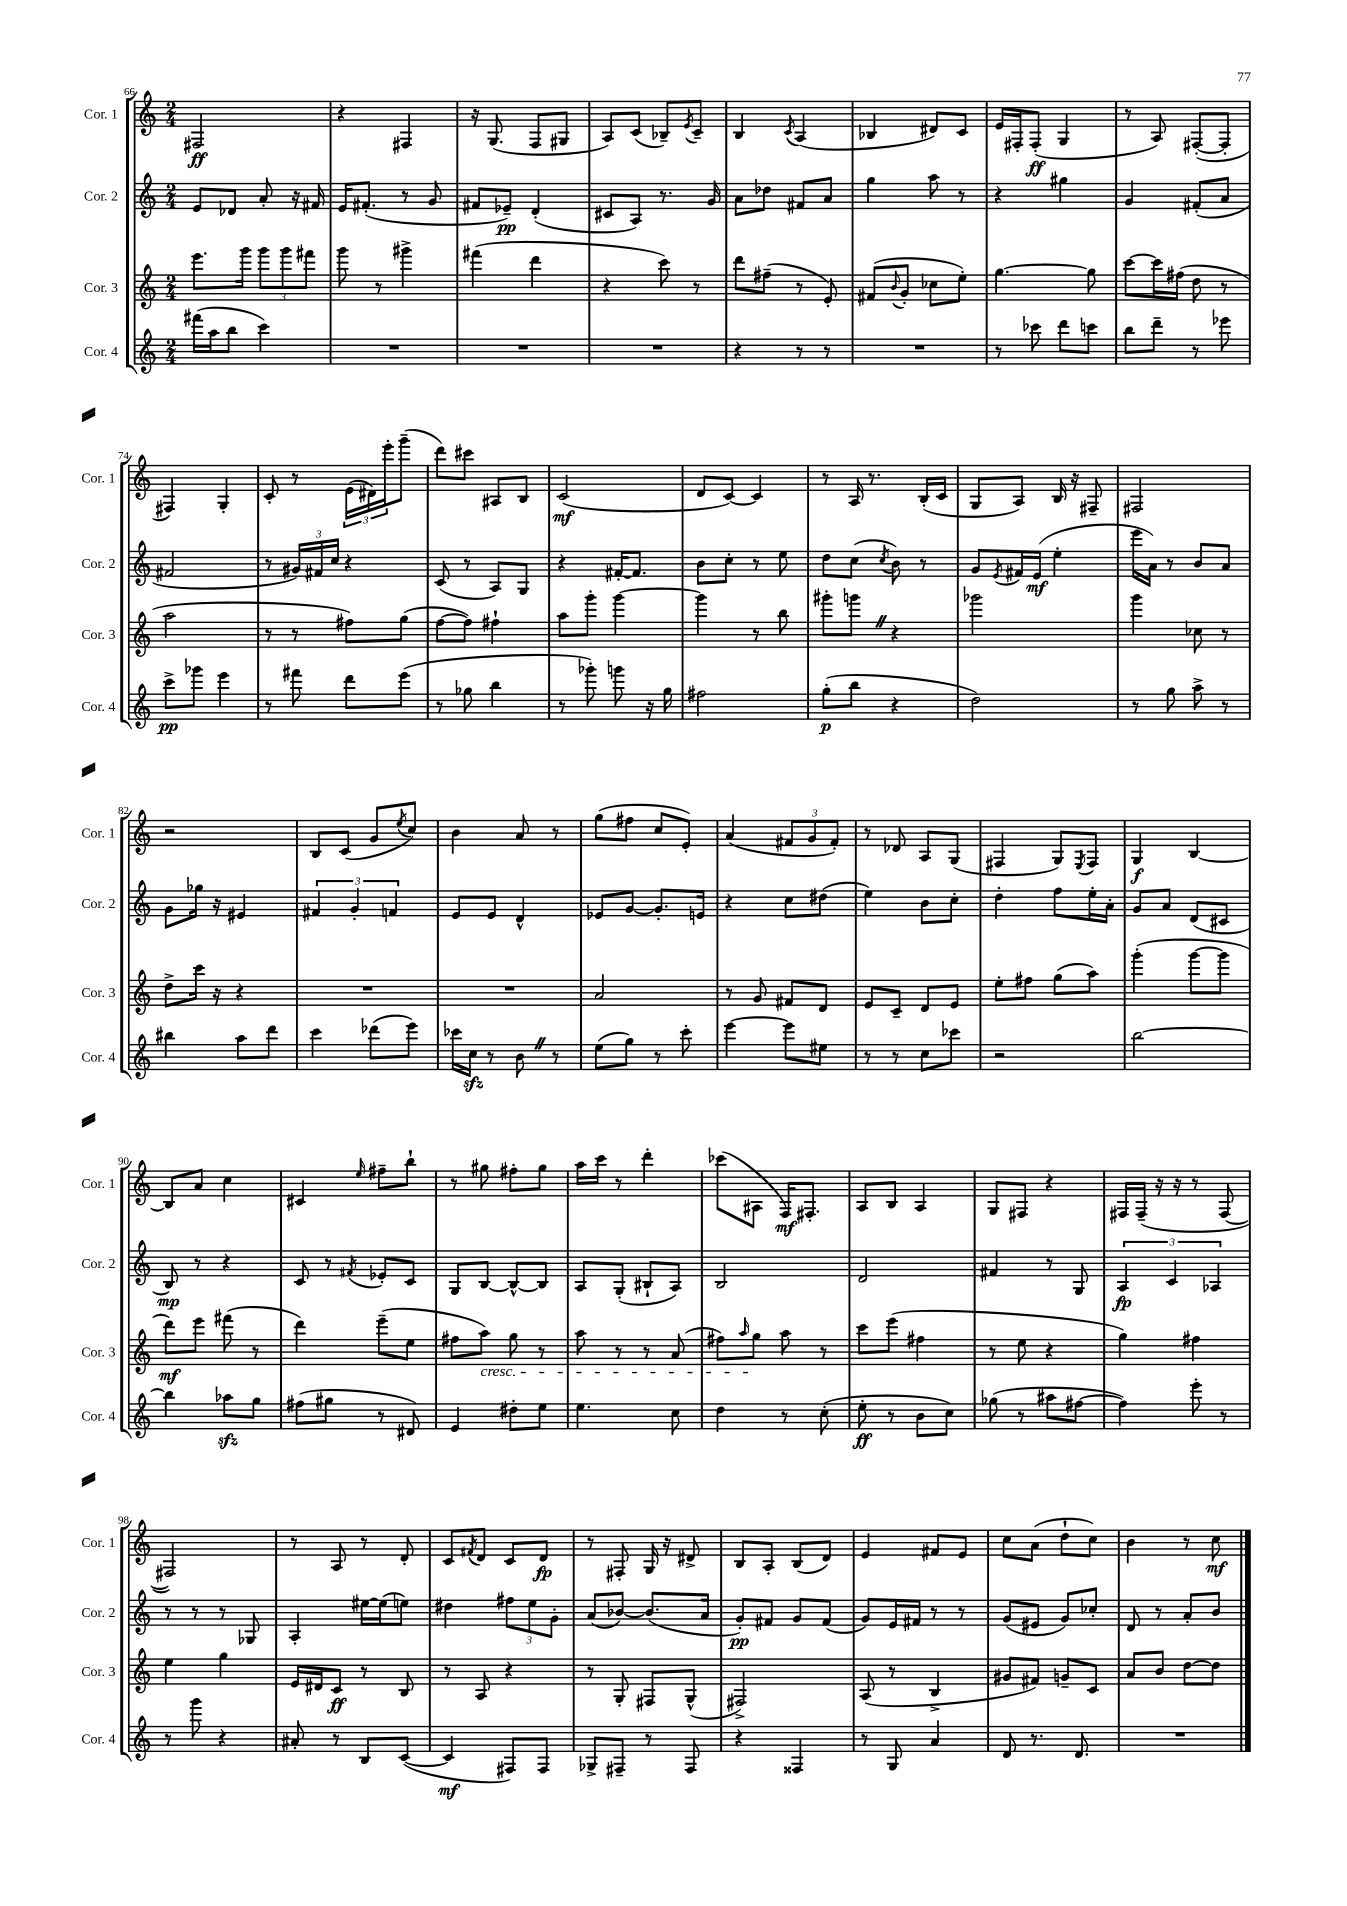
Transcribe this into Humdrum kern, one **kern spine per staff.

**kern	**kern	**kern	**kern
*staff4	*staff3	*staff2	*staff1
*clefG2	*clefG2	*clefG2	*clefG2
*k[]	*k[]	*k[]	*k[]
*M2/4	*M2/4	*M2/4	*M2/4
(16fff#	8.eee	8e	2F#
16aa	.	.	.
8bb	.	8d-	.
.	16ggg	.	.
4ccc)	12ggg	8a'	.
.	12ggg	.	.
.	.	16r	.
.	12fff#	.	.
.	.	16f#	.
=	=	=	=
2r	8ggg	16e	4r
.	.	(8.f#'	.
.	8r	.	.
.	4ggg#^	8r	4F#
.	.	8g	.
=	=	=	=
2r	(4fff#	8f#	16r
.	.	.	(8.G
.	.	8e-~)	.
.	4ddd	(4d'	8F
.	.	.	8G#
=	=	=	=
2r	4r	8c#	8A)
.	.	8A)	(8c
.	8ccc)	8.r	8B-~)
.	.	.	8qe
.	8r	.	8c~
.	.	16g	.
=	=	=	=
4r	8ddd	8a	4B
.	(8ff#~	8dd-	.
.	.	.	8qc
8r	8r	8f#	(4A
8r	8e')	8a	.
=	=	=	=
2r	(8f#	4gg	4B-
.	8qqb	.	.
.	8g'	.	.
.	8cc-	8aa	8d#)
.	8ee')	8r	8c
=	=	=	=
8r	[4.gg	4r	16e
.	.	.	16F#'
8ccc-	.	.	(8F#'
8ddd	.	4gg#	4G
8ccc	8gg]	.	.
=	=	=	=
8bb	[8ccc	4g	8r
8ddd~	16ccc]	.	8A)
.	(16ff#	.	.
8r	8dd	(8f#'	([8F#'
8eee-	8r	8a	8F#']
=	=	=	=
8ccc^	2aa	2f#	4F#)
8ggg-	.	.	.
4eee	.	.	4G'
=	=	=	=
8r	8r	8r	8c'
8fff#	8r	24g#)	8r
.	.	24f#	.
.	.	24cc	.
8ddd	8ff#)	4r	(24e
.	.	.	24d#)
.	.	.	24eee'
(8eee	(8gg	.	(8ggg~
=	=	=	=
8r	[8ff	(8c	8ddd)
8gg-	8ff])	8r	8ccc#
4bb	4ff#`	8A)	8A#
.	.	8G	8B
=	=	=	=
8r	8aa	4r	(2c
8ggg-')	8ggg'	.	.
8ggg	[4ggg	[16f#'	.
.	.	8.f#]	.
16r	.	.	.
16gg	.	.	.
=	=	=	=
2ff#	4ggg]	8b	8d
.	.	8cc'	[8c)
.	8r	8r	4c]
.	8bb	8ee	.
=	=	=	=
(8gg'	8ggg#'	8dd	8r
8bb	8ggg	(8cc	16A
.	.	.	8.r
.	.	8qcc	.
4r	4r	8b)	.
.	.	8r	(16B'
.	.	.	16c
=	=	=	=
2dd)	2ggg-	8g	8G
.	.	8qe	.
.	.	16f#	8A)
.	.	(16e	.
.	.	4ee'	16B
.	.	.	16r
.	.	.	8F#~
=	=	=	=
8r	4ggg	16eee	2F#
.	.	16a)	.
8gg	.	8r	.
8aa^	8cc-	8b	.
8r	8r	8a	.
=	=	=	=
4bb#	8dd^	8g	2r
.	16ccc	16gg-	.
.	16r	16r	.
8aa	4r	4e#	.
8ddd	.	.	.
=	=	=	=
4ccc	2r	6f#	8B
.	.	.	(8c
.	.	6g'	.
(8ddd-	.	.	8g
.	.	6f	.
.	.	.	8qee
8eee)	.	.	8cc)
=	=	=	=
16ccc-	2r	8e	4b
16cc	.	.	.
8r	.	8e	.
8b	.	4d^^	8a
8r	.	.	8r
=	=	=	=
(8ee	2a	8e-	(8gg
8gg)	.	[8g	8ff#
8r	.	8.g']	8cc
8ccc'	.	.	8e')
.	.	16e	.
=	=	=	=
[4eee	8r	4r	(4a
.	8g	.	.
8eee]	8f#	8cc	12f#
.	.	.	12g
8ee#	8d	(8dd#	.
.	.	.	12f#')
=	=	=	=
8r	8e	4ee)	8r
8r	8c~	.	8d-
8cc	8d	8b	8A
8ccc-	8e	8cc'	(8G
=	=	=	=
2r	8ee'	4dd'	4F#
.	8ff#	.	.
.	(8gg	8ff	8G)
.	.	.	8qE
.	8aa)	16ee'	8F#
.	.	16a'	.
=	=	=	=
[2bb	(4ggg'	8g	4G
.	.	8a	.
.	[8ggg	(8d	[4B
.	8ggg]	8c#	.
=	=	=	=
4bb]	8ddd)	8B)	8B]
.	8eee	8r	8a
8aa-	(8fff#	4r	4cc
8gg	8r	.	.
=	=	=	=
(8ff#	4ddd)	8c	4c#
8gg#	.	8r	.
.	.	8qf#	16qqee
8r	(8eee~	8e-'	8ff#~
8d#)	8ee	8c	8bb`
=	=	=	=
4e	8ff#	8G	8r
.	8aa)	[8B	8gg#
8dd#'	8gg	8B^^_	8ff#'
8ee	8r	8B]	8gg#
=	=	=	=
4.ee	8aa	8A	16aa
.	.	.	16ccc
.	8r	(8G'	8r
.	8r	8B#`	4ddd'
8cc	(8a	8A)	.
=	=	=	=
4dd	8ff#)	2B	(8ccc-
.	16qqaa	.	.
.	8gg	.	8A#
8r	8aa	.	16F)
.	.	.	8.F#'
(8cc'	8r	.	.
=	=	=	=
8ee'	8ccc	2d	8A
8r	(8eee	.	8B
8b	4ff#	.	4A
8cc)	.	.	.
=	=	=	=
(8gg-	8r	4f#	8G
8r	8ee	.	8F#
8aa#	4r	8r	4r
[8ff#	.	8G	.
=	=	=	=
4ff#])	4gg)	6A	16F#
.	.	.	(16F#~
.	.	.	16r
.	.	6c	.
.	.	.	16r
8eee'	4ff#	.	8r
.	.	6A-	.
8r	.	.	[8F#
=	=	=	=
8r	4ee	8r	2F#])
8ggg	.	8r	.
4r	4gg	8r	.
.	.	8G-	.
=	=	=	=
8a#'	16e	4A'	8r
.	16d#	.	.
8r	8c	.	8A
8B	8r	[16ee#	8r
.	.	(16ee#]	.
([8c	8B	8ee)	8d'
=	=	=	=
4c]	8r	4dd#	8c
.	.	.	8qf#
.	8A	.	8d
8F#)	4r	12ff#	8c
.	.	12ee	.
8F#	.	.	8d
.	.	12g'	.
=	=	=	=
8G-^	8r	(8a	8r
8F#~	8G'	[8b-)	8F#'
8r	8F#	(8.b-]	16G
.	.	.	16r
8F#	(8G^^	.	8d#^
.	.	16a	.
=	=	=	=
4r	2F#^)	8g')	8B
.	.	8f#	8A'
4F##	.	8g	(8B
.	.	(8f#	8d)
=	=	=	=
8r	(8A	8g)	4e
8G	8r	16e	.
.	.	16f#	.
4a	4B^	8r	8f#
.	.	8r	8e
=	=	=	=
8d	8g#	(8g	8cc
8.r	8f#)	8e#	(8a
.	8g~	8g)	8dd`
8.d	.	.	.
.	8c	8cc-'	8cc)
=	=	=	=
2r	8a	8d	4b
.	8b	8r	.
.	[8dd	8a'	8r
.	8dd]	8b	8cc
==	==	==	==
*-	*-	*-	*-
